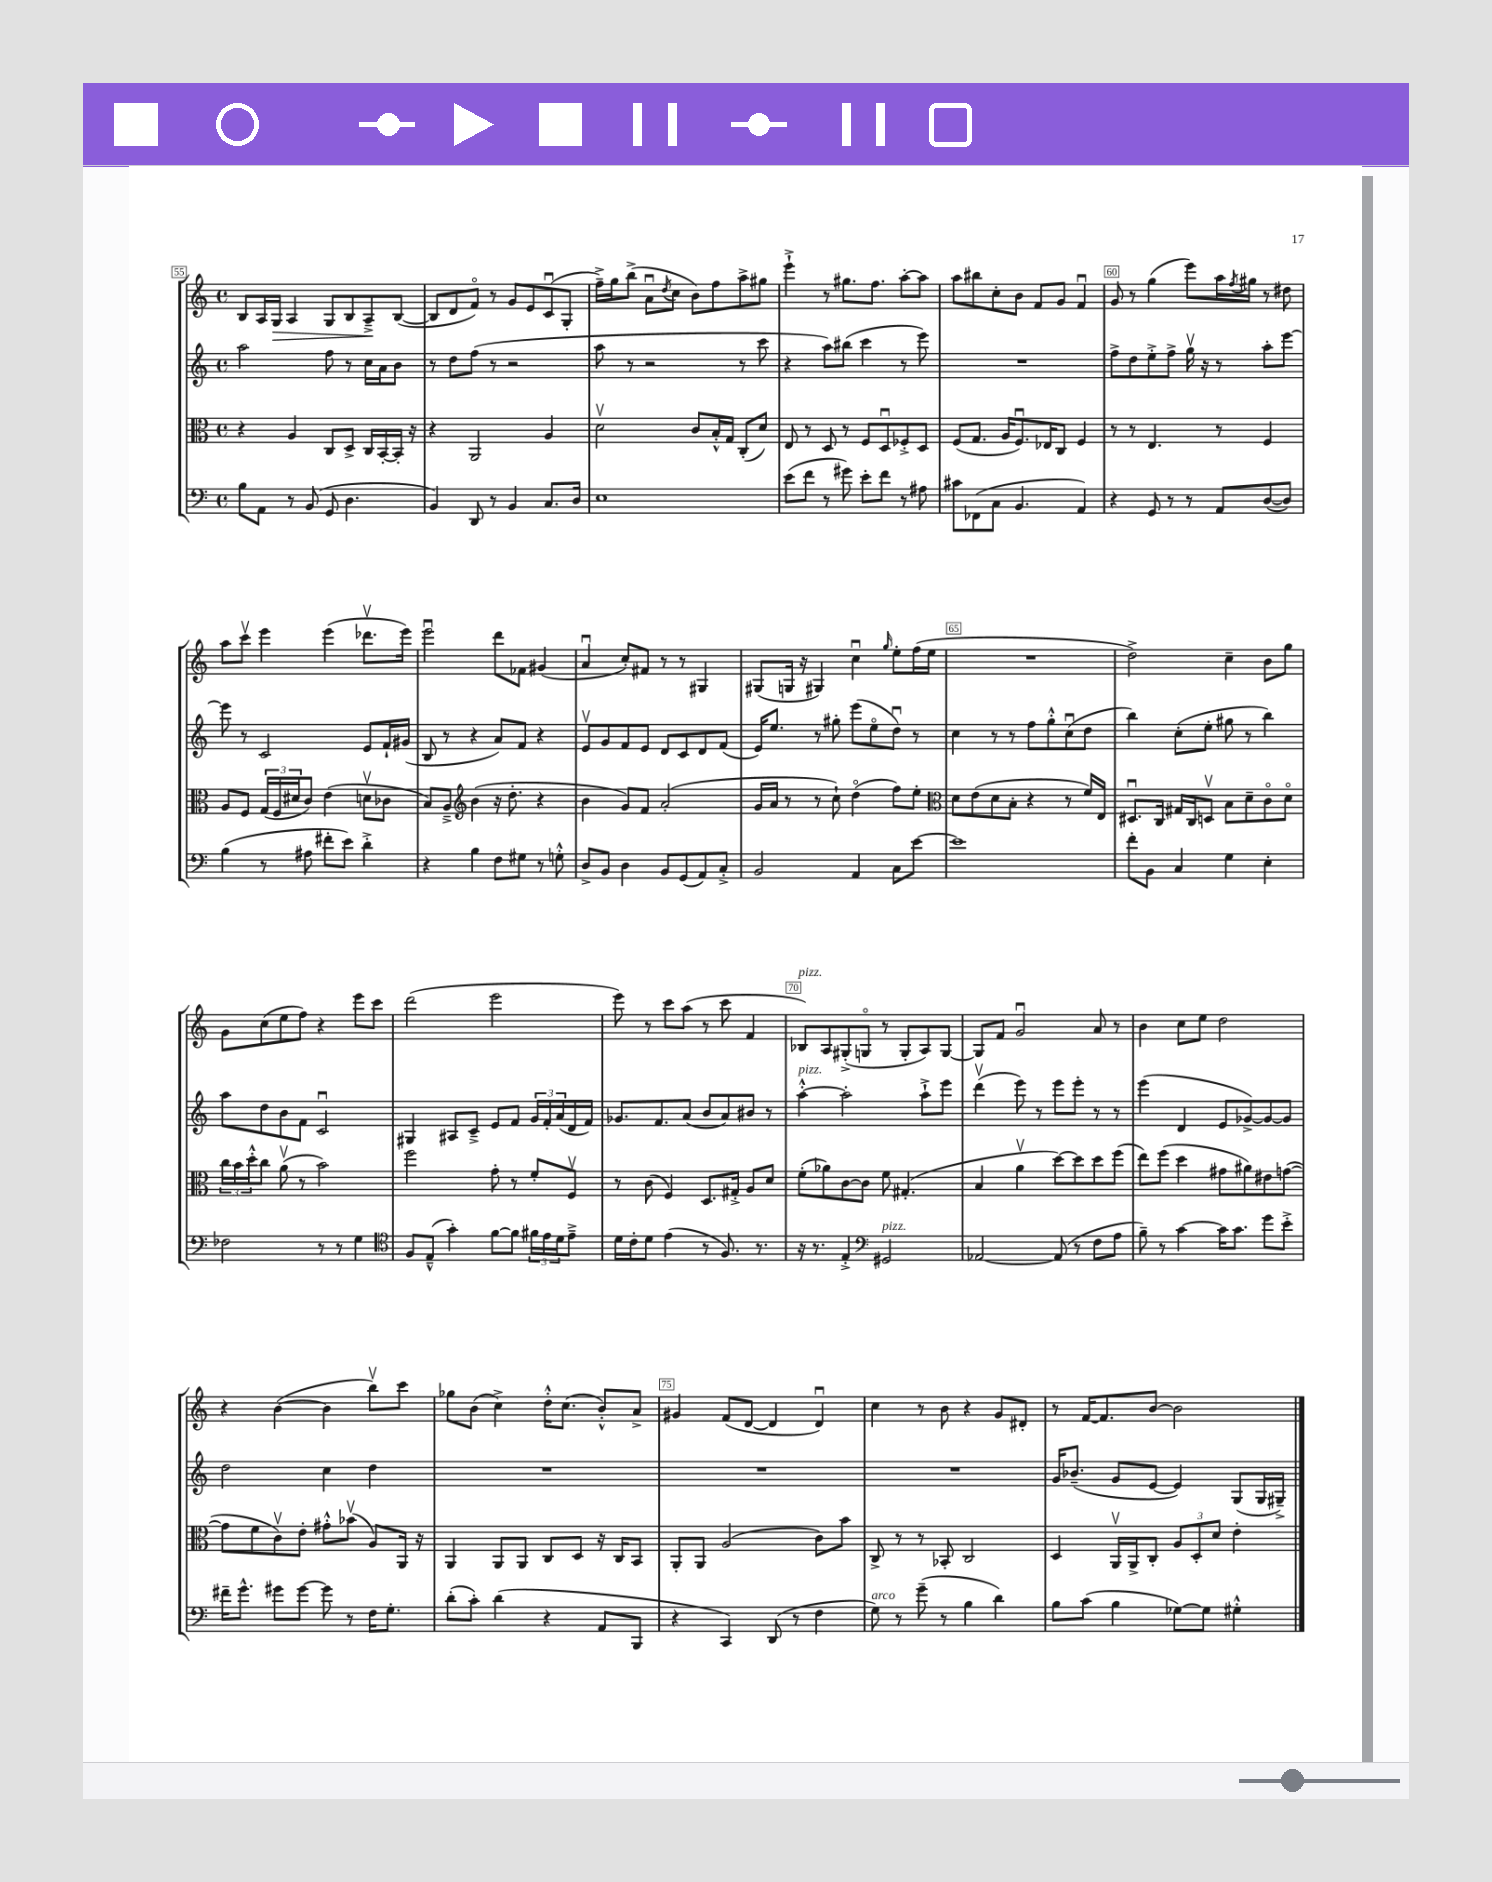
<<
\new StaffGroup <<
\new Staff = "s0" {
    \clef treble \key c \major \defaultTimeSignature \time 4/4
    b8 a16 g16\> a4 g8 b8 a8--->\! b8~( |
    b8 d'8 f'8\flageolet) r8 g'8 e'8 c'8\downbow( g8-. |
    f''16--->) g''16 b''8->( a'8\downbow \acciaccatura { d''8 } c''8 b'8) f''8 a''8-> gis''8 |
    e'''4-!-> r8 gis''8. f''8. a''8~-. a''8 |
    a''8 bis''8 c''8-. b'8 f'8 g'8 f'4\downbow |
    g'8 r8 g''4( e'''8) a''16 \acciaccatura { f''8 } gis''16 r8 dis''8 |
    a''8 c'''8\upbow e'''4 e'''4( des'''8.\upbow e'''16) |
    e'''2\downbow d'''8 fes'8 gis'4( |
    a'4\downbow c''8-.) fis'8 r8 r8 gis4 |
    gis8( g16 r16 gis4) c''4\downbow \grace { g''16 } e''8-. f''16( e''16 |
    R1 |
    d''2->) c''4-- b'8 g''8 |
    g'8 c''8( e''8 f''8) r4 e'''8 c'''8 |
    d'''2( e'''2 |
    e'''8) r8 c'''8 a''8( r8 c'''8 f'4 |
    bes8^\markup { \italic "pizz." }) a8 gis8-.->( g8\flageolet r8 g8-. a8) g8~ |
    g8 f'8 g'2\downbow a'8 r8 |
    b'4 c''8 e''8 d''2 |
    r4 b'4~( b'4 b''8\upbow) c'''8 |
    ges''8 b'8( c''4->) d''16-.-^ c''8.( b'8-.-^) a'8-> |
    gis'4 f'8( d'8~ d'4 d'4\downbow) |
    c''4 r8 b'8 r4 g'8 dis'8-. |
    r8 f'16~ f'8. b'8~ b'2 \bar "|." |
}
\new Staff = "s1" {
    \clef treble \key c \major \defaultTimeSignature \time 4/4
    a''2 f''8 r8 c''16 a'16 b'8 |
    r8 d''8 f''8( r8 r2 |
    a''8 r8 r2 r8 c'''8 |
    r4 a''8) bis''8( c'''4 r8 e'''8) |
    R1 |
    f''8-> d''8 e''8-.-> f''8-> g''16\upbow r16 r8 a''8-. e'''8~ |
    e'''8 r8 c'2 e'8 f'16-! gis'16( |
    b8 r8 r4 a'8) f'8 r4 |
    e'8\upbow g'8 f'8 e'8 d'8 c'8 d'8 f'8( |
    e'16) e''8. r8 gis''8-. e'''8( e''8\flageolet d''8\downbow) r8 |
    c''4 r8 r8 f''8 g''8-.-^ c''8\downbow( d''8 |
    b''4) c''8-.( e''8-. gis''8 r8 b''4) |
    a''8 d''8 b'8 f'8 c'2\downbow |
    gis4 ais8 c'8---> e'8 f'8 \tuplet 3/2 { g'16 f'16-. a'16( } d'16 f'16) |
    ges'8. f'8. a'8( b'8 a'8) bis'8 r8 |
    a''4~-.-^^\markup { \italic "pizz." } a''2-. a''8-!-> e'''8 |
    d'''4\upbow( e'''8) r8 e'''8 e'''8-. r8 r8 |
    e'''4( d'4 e'8 ges'8~->) ges'8~ ges'8 |
    d''2 c''4 d''4 |
    R1 |
    R1 |
    R1 |
    g'16 bes'8.--( g'8 e'8~ e'4) g8( g16 gis16--->) \bar "|." |
}
\new Staff = "s2" {
    \clef alto \key c \major \defaultTimeSignature \time 4/4
    r4 a4 c8 d8-> c16 b,16~-. b,16-. r16 |
    r4 a,2 a4 |
    d'2\upbow c'8 b16-.-^ g16 c8-.( d'8) |
    e8 r8 d8 r8 f8 d8\downbow fes8-.-> d8 |
    f8( g8. a16 f8.\downbow) ees16 c8 f4 |
    r8 r8 e4. r8 f4 |
    a8 f8 \tuplet 3/2 { g16( f16 dis'16 } c'8) e'4( d'8\upbow ces'8 |
    b8) a8---> \clef treble b'4( r16 d''8.-. r4 |
    b'4 g'8) f'8 a'2-.( |
    g'16 a'16 r8 r8 c''8-!) d''4\flageolet( f''8) e''8-. |
    \clef alto d'8 e'8( d'8 b8-. r4 r8 f'16) e16 |
    dis8.\downbow c16 gis16 c16 d8\upbow b8 d'8-- c'8\flageolet d'8\flageolet |
    \tuplet 3/2 { c''16 b'16 d''16-.-^ } c''8 a'8\upbow( r8 b'2) |
    f''2 g'8-. r8 f'8-. f8\upbow |
    r8 c'8( f4) d8. gis16-.-> a8 d'8 |
    f'8-.( aes'8) c'8~ c'8 f'8 gis4.-.( |
    b4 a'4\upbow d''8~) d''8 d''8 f''8( |
    e''8) f''8( d''4 gis'8 ais'8) eis'8 g'8~( |
    g'8 f'8 c'8\upbow) e'8-. gis'8-.-^ bes'8\upbow( a8) a,16 r16 |
    a,4 a,8 a,8 c8 d8 r16 c16 b,8 |
    a,8-. a,8 a2( c'8) b'8 |
    c8-> r8 r8 bes,8-. c2 |
    d4 a,16\upbow a,16-> c8-. \tuplet 3/2 { a8 d8-. d'8 } e'4-. \bar "|." |
}
\new Staff = "s3" {
    \clef bass \key c \major \defaultTimeSignature \time 4/4
    b8 a,8 r8 b,8( g,8 d4. |
    b,4) d,8 r8 b,4 c8. d16 |
    e1 |
    e'8( f'8 r8 gis'8) e'8-. f'8 r8 ais8 |
    cis'8 fes,8( c8 b,4. a,4) |
    r4 g,8 r8 r8 a,8 d8~( d8) |
    b4( r8 ais8 fis'8-. e'8) d'4-.-> |
    r4 b4 f8 gis8 r8 g8-.-^ |
    d8-> b,8 d4 b,8 g,8( a,8) c8-.-> |
    b,2 a,4 c8 e'8~ |
    e'1 |
    f'8-. b,8 c4 g4 e4-. |
    fes2 r8 r8 g4 |
    \clef tenor f8 e8---^( g'4-.) f'8~ f'8 \tuplet 3/2 { fis'16 e'16 d'16 } e'8---> |
    d'16 c'16-. d'8 e'4( r8 f8.) r8. |
    r16 r8. e4-.-> \clef bass gis,2^\markup { \italic "pizz." } |
    aes,2~ aes,8( r8 f8 a8 |
    b8--) r8 c'4~ c'16 c'8. g'8 e'8-.-> |
    fis'16-- g'8.-^ gis'8 gis'8~ gis'8 r8 f16 g8.-. |
    d'8-.( c'8-.) d'4( r4 a,8 b,,8 |
    r4 c,4) d,8( r8 f4 |
    g8^\markup { \italic "arco" }) r8 g'8--( r8 b4 d'4) |
    b8 c'8( b4 ges8~) ges8 gis4-.-^ \bar "|." |
}
>>
>>
\layout { \context { \Score currentBarNumber = #55 \override BarNumber.break-visibility = ##(#f #t #t) barNumberVisibility = #(every-nth-bar-number-visible 5) \override BarNumber.stencil = #(make-stencil-boxer 0.1 0.3 ly:text-interface::print) } }
